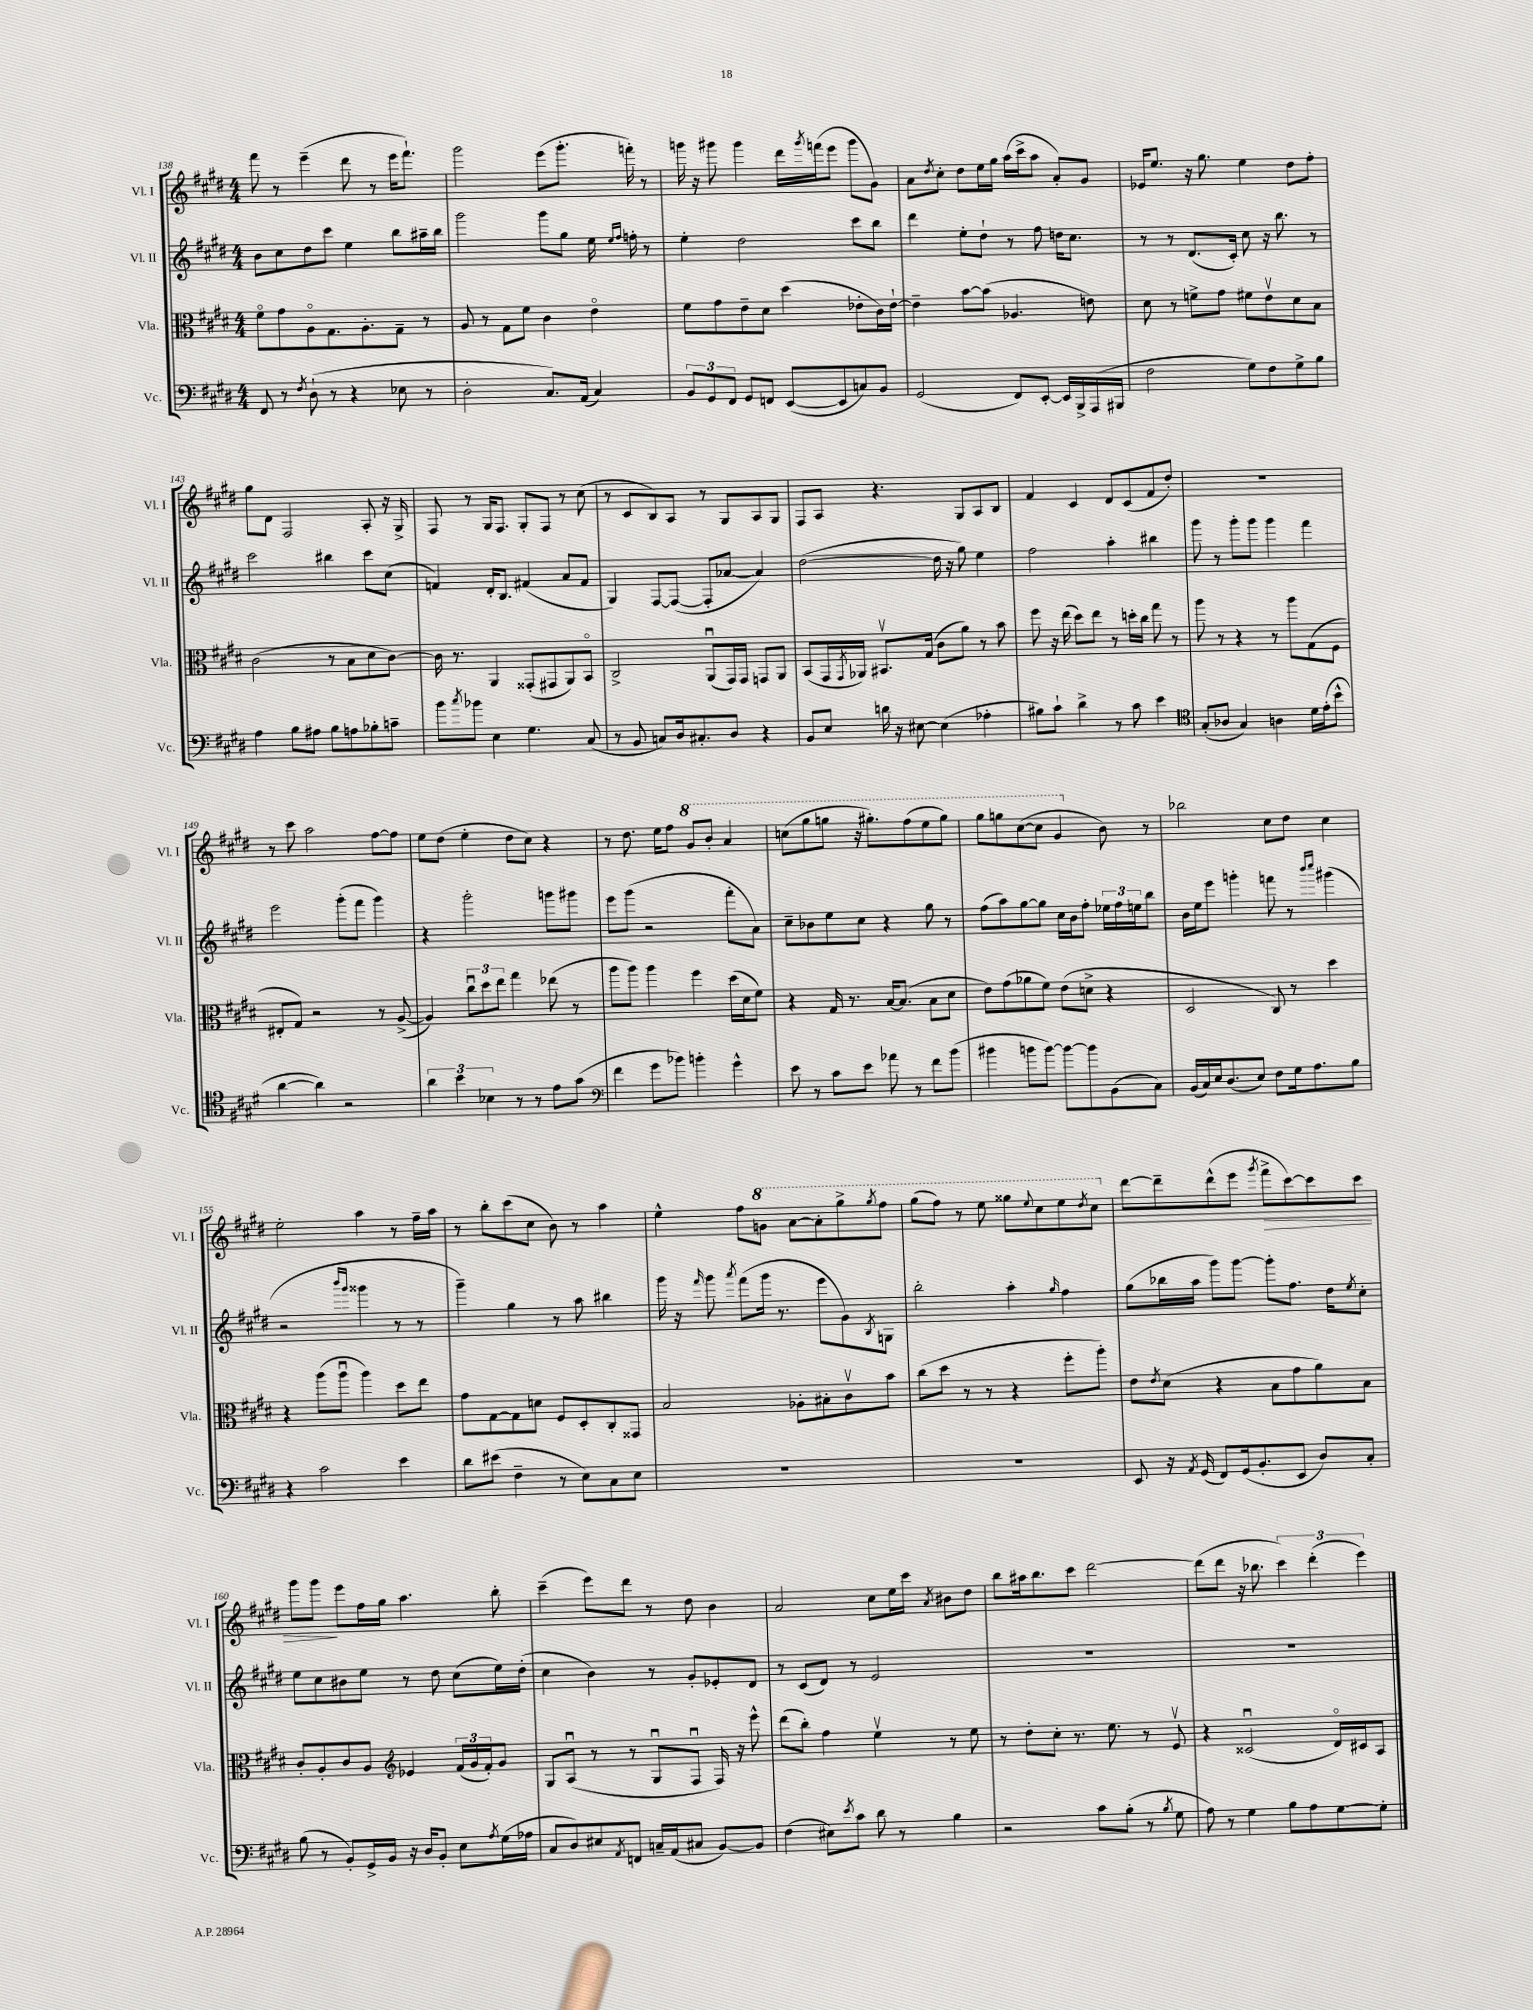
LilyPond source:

<<
\new StaffGroup <<
\new Staff = "s0" \with { instrumentName = "Vl. I" shortInstrumentName = "Vl. I" } {
    \clef treble \key e \major \numericTimeSignature \time 4/4
    fis'''8 r8 e'''4--( dis'''8 r8 e'''16 fis'''8.-!) |
    gis'''2 e'''8( gis'''8.-. f'''16-.) r8 |
    g'''16 r16 gis'''8 gis'''4 dis'''16 \acciaccatura { gis'''8 } f'''16( e'''8 gis'''8 gis'8) |
    a'8 \acciaccatura { dis''8 } cis''8-. dis''8 e''16 gis''16 a''16( cis'''16-> a''8 a'8-.) gis'8 |
    ees'16 e''8. r16 gis''8. e''4 dis''8 fis''8-. |
    gis''8 dis'8 fis2 a8-. r16 gis16-> |
    fis8 r8 gis16 fis8. gis8-. fis8 r8 cis''8( |
    r8 cis'8 b8) a8 r8 gis8 a8 gis8 |
    fis8 a8 r4. gis8 a8 b8 |
    fis'4 cis'4 dis'8 cis'8( fis'8 dis''8-.) |
    R1 |
    r8 cis'''8 a''2 fis''8~ fis''8 |
    e''8 dis''8( e''4-. dis''8 cis''8) r4 |
    r8 dis''8. e''16 fis''8 \ottava #1 gis''8 b''8-. a''4 |
    c'''8( gis'''8 g'''8 r16 gis'''8.-.) fis'''8( e'''8 gis'''8) |
    gis'''8 g'''8 cis'''8~( cis'''8 gis''4 \ottava #0 b'8) r8 |
    bes''2 cis''8 dis''8 cis''4 |
    e''2-. a''4 r8 fis''16-- a''16 |
    r8 b''8-. cis'''8( cis''8 b'8) r8 a''4 |
    e''4-^ fis''8 \ottava #1 g''8 a''8~ a''8-. gis'''8-> \acciaccatura { gis'''8 } fis'''8 |
    gis'''8( fis'''8) r8 e'''8 gisis'''8 \appoggiatura { e'''8 } cis'''8 e'''8 \acciaccatura { dis'''8 } cis'''8 \ottava #0 |
    dis'''8~ dis'''8-- dis'''8-^( e'''8 \acciaccatura { gis'''8 } fis'''8->\> cis'''8~) cis'''8 cis'''8 |
    gis'''8 gis'''8\! e'''8 fis''16 gis''16 a''4. b''8-. |
    cis'''4--( e'''8) dis'''8 r8 dis''8 b'4 |
    a'2 cis''8 e''16 cis'''16 \acciaccatura { a'8 } bis'8 dis''8 |
    b''8 ais''16 b''8. cis'''8 dis'''2~ |
    dis'''8( dis'''8 r16 bes''8. \tuplet 3/2 { cis'''4) dis'''4-.( e'''4) } \bar "|." |
}
\new Staff = "s1" \with { instrumentName = "Vl. II" shortInstrumentName = "Vl. II" } {
    \clef treble \key e \major \numericTimeSignature \time 4/4
    b'8 cis''8 dis''8 cis'''8 e''4 b''8 ais''16-- b''16 |
    gis'''2 gis'''8 gis''8 e''16 \grace { e''16 fis''16 } f''16-. r8 |
    e''4-. dis''2 cis'''8 b''8 |
    dis'''4 e''8-. dis''8-! r8 fis''8 d''16 cis''8. |
    r8 r8 dis'8.( cis'16-.) cis''8 r16 b''8. r8 |
    cis'''2 bis''4 cis'''8 cis''8( |
    f'4) dis'16-. b8. fis'4( a'8 fis'8 |
    gis4) fis8~ fis8~( fis8-. aes'8~ aes'4) |
    dis''2~( dis''16 r16 gis''8) e''4 |
    fis''2 a''4-. bis''4 |
    gis'''8 r8 gis'''8-. gis'''8 gis'''4 fis'''4 |
    e'''2 gis'''8-.( fis'''8 gis'''4) |
    r4 gis'''2-. g'''8 gis'''8 |
    e'''8 gis'''8( r2 fis'''8-. a'8) |
    cis''8-- bes'8 e''8 cis''8 r4 gis''8 r8 |
    fis''8( a''8) gis''8~ gis''8 cis''16 b'16 fis''8-. \tuplet 3/2 { ees''16 fis''16 e''16 } b''8 |
    b'16 e''16 e'''8 g'''4-. f'''8 r8 \grace { b'''16 cis''''16 } gis'''4( |
    r2 \grace { b'''16 gis'''16 } gisis'''4 r8 r8 |
    gis'''4--) gis''4 r8 a''8 bis''4 |
    gis'''16 r16 \grace { fis'''16 } gis'''8 \acciaccatura { a'''8 } fis'''8( gis'''16 r8. e'''8 gis'8) \acciaccatura { b8 } g8 |
    b''2-. a''4-. \grace { gis''16 } fis''4 |
    gis''8( bes''16 a''16 gis'''8) gis'''8~ gis'''8-. fis''8. dis''16 \acciaccatura { e''8 } cis''8-. |
    e''8 cis''8 bis'8 e''8 r8 dis''8 cis''8( e''16) dis''16-.( |
    cis''4 b'4) r8 gis'8-. ees'8-. dis'8 |
    r8 cis'8( dis'8) r8 e'2 |
    R1 |
    R1 \bar "|." |
}
\new Staff = "s2" \with { instrumentName = "Vla." shortInstrumentName = "Vla." } {
    \clef alto \key e \major \numericTimeSignature \time 4/4
    fis'8\flageolet gis'8 a8\flageolet gis8. a8.-. gis8-- r8 |
    a8 r8 gis8 fis'8 cis'4 e'4\flageolet |
    fis'8 gis'8 e'8-- dis'8 dis''4( ees'8-. cis'16) ees'16~-! |
    ees'4-- b'8~ b'8( aes4. e'8) |
    dis'8 r8 f'8-> gis'8 fis'8 e'8\upbow dis'8 b8 |
    cis'2( r8 b8 dis'8 cis'8~) |
    cis'16 r8. a,4 gisis,8-.( gis,8 a,8) b,8\flageolet |
    cis2-> a,8\downbow( gis,16) gis,16 g,8 a,8 |
    b,8( gis,16 \acciaccatura { gis,8 } aes,16) bis,8.\upbow gis16( cis'8 a'8) r8 b'8 |
    fis''8 r16 e''16( dis''8) e''8 r8 d''16-. cis''16 gis''8 r8 |
    a''8 r8 r4 r8 a''8 gis8( fis8 |
    eis8-. gis8) r2 r8 a8~->( |
    a4) \tuplet 3/2 { cis''8\downbow dis''8 e''8 } gis''4 ees''8( r8 |
    a''8 a''8) a''4 fis''4 dis''16( dis'16 fis'8) |
    r4 gis16 r8. b16~ b8.( b8 dis'8 |
    e'8) gis'8( aes'8 fis'8) e'8( d'8-> r4 |
    dis2 cis8) r8 dis''4 |
    r4 a''8( a''8\downbow a''4) dis''8 e''8 |
    gis'8 gis8~ gis8 d'8 fis8 dis8-. cis8-. gisis,8 |
    b2 aes8-. bis8-. cis'8\upbow b'8 |
    cis''8( dis''8 r8 r8 r4 fis''8-. a''8-.) |
    e'8 \acciaccatura { e'8 } dis'8( r4 b8 gis'8 a'8) b8 |
    cis'8-. a8-. cis'8 a8 \clef treble ees'4 \tuplet 3/2 { fis'16( gis'16 fis'16-.) } gis'8 |
    gis8 a8\downbow( r8 r8 gis8\downbow fis8\downbow fis16) r16 e'''8-^ |
    dis'''8( b''8-.) fis''4 e''4\upbow r8 e''8 |
    r8 dis''8-. cis''8-. r8. e''8. r8 e'8\upbow |
    r4 cisis'2\downbow( dis'16\flageolet) cis'16 a8 \bar "|." |
}
\new Staff = "s3" \with { instrumentName = "Vc." shortInstrumentName = "Vc." } {
    \clef bass \key e \major \numericTimeSignature \time 4/4
    fis,8 r8 \acciaccatura { fis8 } dis8-!( r8 r4 ees8 r8 |
    dis2-. cis8.) a,16( cis4) |
    \tuplet 3/2 { b,8 gis,8 fis,8 } gis,8 f,8 e,8~( e,8 c8) b,8 |
    gis,2( fis,8) e,8~-. e,16 b,,16-> a,,16( bis,,16 |
    fis2 gis8) fis8 gis8-> b8 |
    a4 b8 ais8 b8 a8 bes8-. c'8-- |
    b'8 \acciaccatura { cis''8 } bes'8 e4 gis4. cis8( |
    r8 b,8 c8) dis16 cis8.-. dis8 r4 |
    b,8 e8 d'16 r16 eis8~ eis4( aes4-. |
    bis8) cis'8-! dis'4-> r8 cis'8 e'4 |
    \clef tenor gis8-.( aes8 gis4) a4 dis'16 e'16-.( b'8-^ |
    a'4~ a'4) r2 |
    \tuplet 3/2 { a'4 b'4 bes4 } r8 r8 e'8 gis'8( |
    \clef bass fis'4 gis'8 bes'8) b'4-. gis'4-^ |
    e'8 r8 cis'8 e'8 aes'8 r8 fis'8 b'8( |
    bis'4 b'8 b'8~) b'8~ b'8 b,8( cis8) |
    b,16( cis16) e16 dis8.( e8) fis8 gis16 a8. b8 |
    r4 cis'2 e'4 |
    dis'8 eis'8( fis4-- r8 e8) cis8 e8 |
    R1 |
    R1 |
    e,8 r16 \acciaccatura { a,8 } gis,16( fis,8) gis,16( b,8.-. e,8 dis8) cis8-. |
    b8( r8 b,8-.) gis,16-> b,16 r16 dis16 b,8-. e8 \acciaccatura { a8 } gis16( aes16 |
    cis8 dis8) eis8 \acciaccatura { a,8 } f,8 c16-- a,16( cis8 b,8~) b,8 |
    fis4( eis8) \acciaccatura { e'8 } cis'8 dis'8 r8 b4 |
    r2 cis'8 b8-.( r8 \acciaccatura { b8 } gis8 |
    a8) r8 gis4 b8 a8 gis8~ gis8-. \bar "|." |
}
>>
>>
\layout { \context { \Score currentBarNumber = #138 } }
